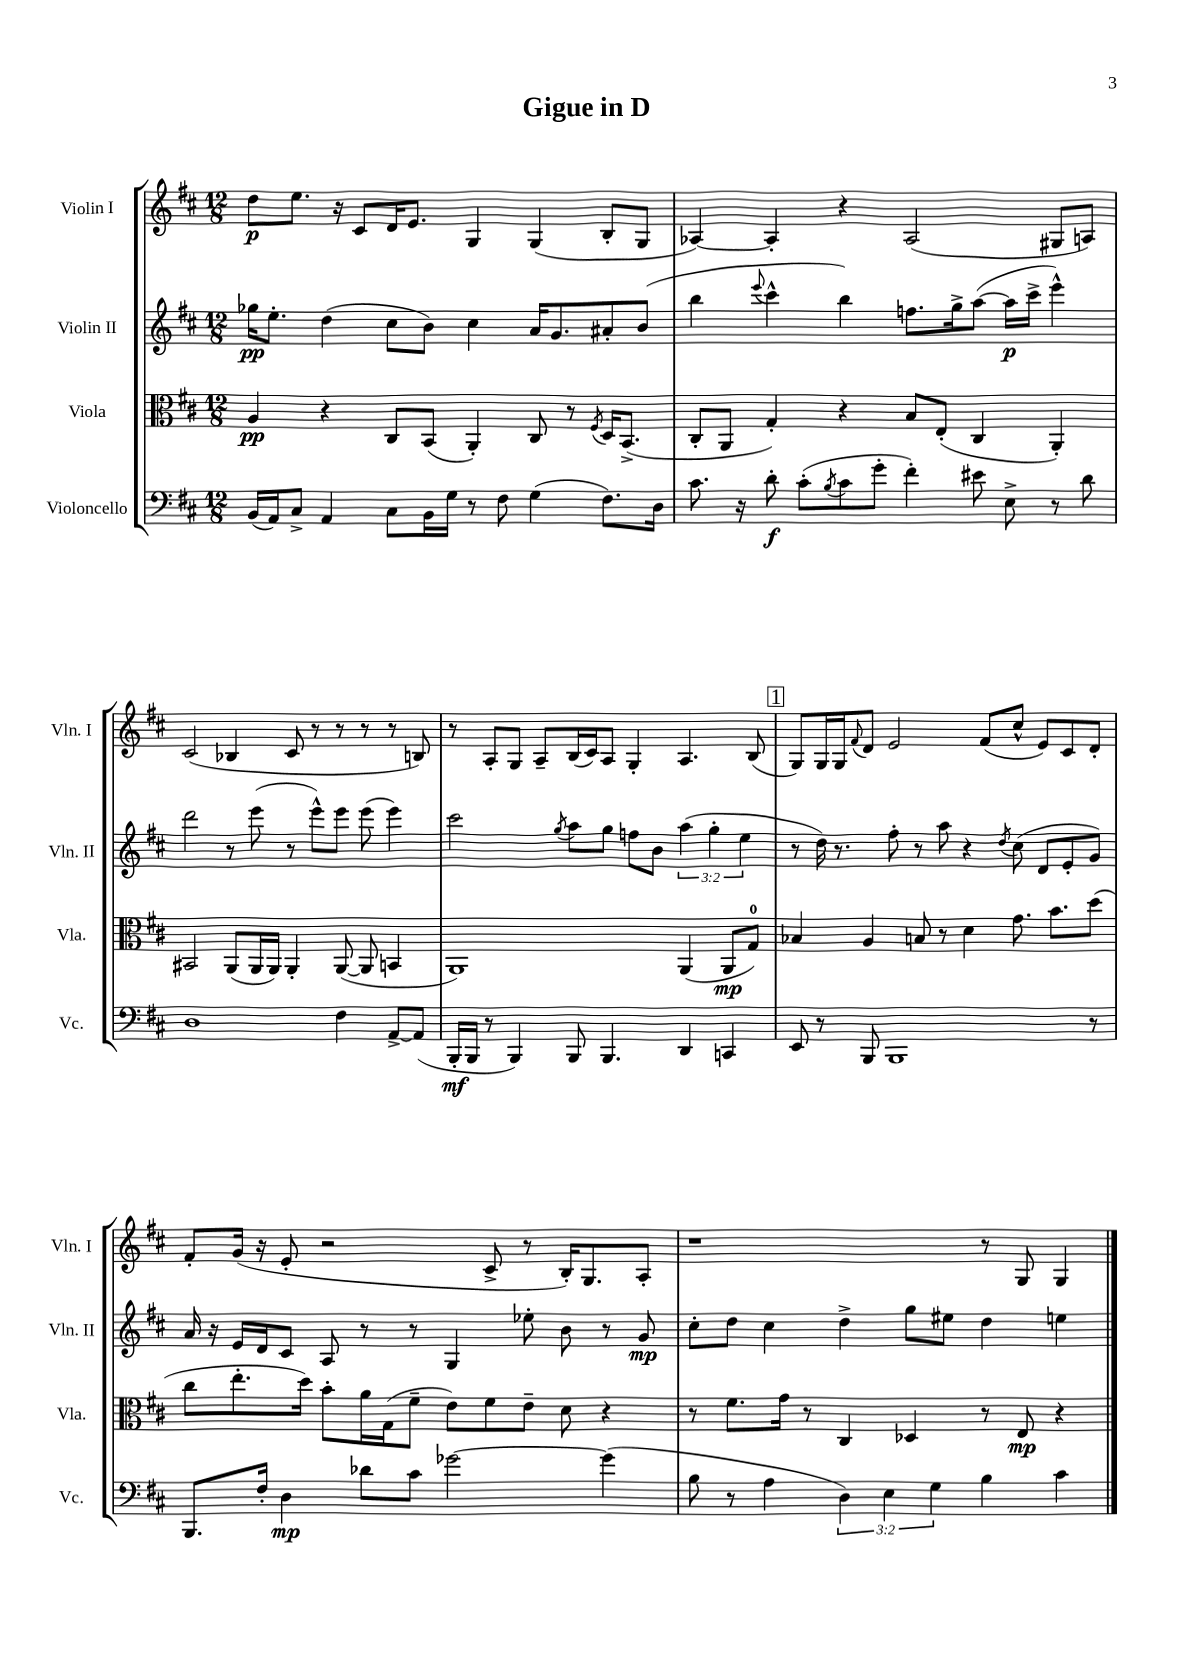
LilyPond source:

\header { title = "Gigue in D" }
<<
\new StaffGroup <<
\new Staff = "s0" \with { instrumentName = "Violin I" shortInstrumentName = "Vln. I" } {
    \clef treble \key d \major \numericTimeSignature \time 12/8
    d''8\p e''8. r16 cis'8 d'16 e'8. g4 g4( b8-. g8 |
    aes4~) aes4-. r4 aes2( gis8 a8) |
    cis'2( bes4 cis'8 r8 r8 r8 r8 b8) |
    r8 a8-. g8 a8-- b16( cis'16) a8 g4-. a4. b8( |
    \mark \markup { \box "1" } g8) g16 g16 \appoggiatura { fis'8 } d'8 e'2 fis'8( cis''8-^ e'8) cis'8 d'8-. |
    fis'8-. g'16( r16 e'8-. r2 cis'8-> r8 b16-.) g8. a8-. |
    r1 r8 g8 g4 \bar "|." |
}
\new Staff = "s1" \with { instrumentName = "Violin II" shortInstrumentName = "Vln. II" } {
    \clef treble \key d \major \numericTimeSignature \time 12/8 \override Staff.TupletNumber.text = #tuplet-number::calc-fraction-text
    ges''16\pp e''8.-. d''4( cis''8 b'8) cis''4 a'16 g'8. ais'8-. b'8( |
    b''4 \appoggiatura { e'''8 } cis'''4-^ b''4) f''8. g''16-> a''8~( a''16\p cis'''16-> e'''4-^) |
    d'''2 r8 e'''8( r8 e'''8-^) e'''8 e'''8( e'''4) |
    cis'''2 \acciaccatura { g''8 } a''8 g''8 f''8 b'8 \tuplet 3/2 { a''4( g''4-. e''4 } |
    \mark \markup { \box "1" } r8 d''16) r8. fis''8-. r8 a''8 r4 \acciaccatura { d''8 } cis''8( d'8 e'8-. g'8) |
    a'16 r16 e'16 d'16 cis'8 a8 r8 r8 g4 ees''8-. b'8 r8 g'8\mp |
    cis''8-. d''8 cis''4 d''4-> g''8 eis''8 d''4 e''4 \bar "|." |
}
\new Staff = "s2" \with { instrumentName = "Viola" shortInstrumentName = "Vla." } {
    \clef alto \key d \major \numericTimeSignature \time 12/8
    a4\pp r4 cis8 b,8( a,4-.) cis8 r8 \acciaccatura { fis8 } d16 b,8.->( |
    cis8-. a,8 g4-.) r4 b8 e8-.( cis4 a,4-.) |
    bis,2 a,8( a,16 a,16) a,4-. a,8~( a,8 b,4 |
    a,1) a,4( a,8\mp g8-0) |
    \mark \markup { \box "1" } bes4 a4 b8 r8 d'4 g'8. b'8. d''8( |
    cis''8 e''8.-. d''16) b'8-. a'16 g16( fis'8-- e'8) fis'8 e'8-- d'8 r4 |
    r8 fis'8. g'16 r8 cis4 des4 r8 e8\mp r4 \bar "|." |
}
\new Staff = "s3" \with { instrumentName = "Violoncello" shortInstrumentName = "Vc." } {
    \clef bass \key d \major \numericTimeSignature \time 12/8 \override Staff.TupletNumber.text = #tuplet-number::calc-fraction-text
    b,16( a,16) cis8-> a,4 cis8 b,16 g16 r8 fis8 g4( fis8.) d16 |
    cis'8. r16 d'8-.\f cis'8-.( \acciaccatura { b8 } cis'8 g'8-. fis'4-.) eis'8 e8-> r8 d'8 |
    d1 fis4 a,8~-> a,8( |
    b,,16-.\mf b,,16 r8 b,,4) b,,8 b,,4. d,4 c,4 |
    \mark \markup { \box "1" } e,8 r8 b,,8 b,,1 r8 |
    b,,8. fis16-. d4\mp des'8 cis'8 ges'2~ ges'4( |
    b8 r8 a4 \tuplet 3/2 { d4) e4 g4 } b4 cis'4 \bar "|." |
}
>>
>>
\layout { \context { \Score \remove "Bar_number_engraver" } }
